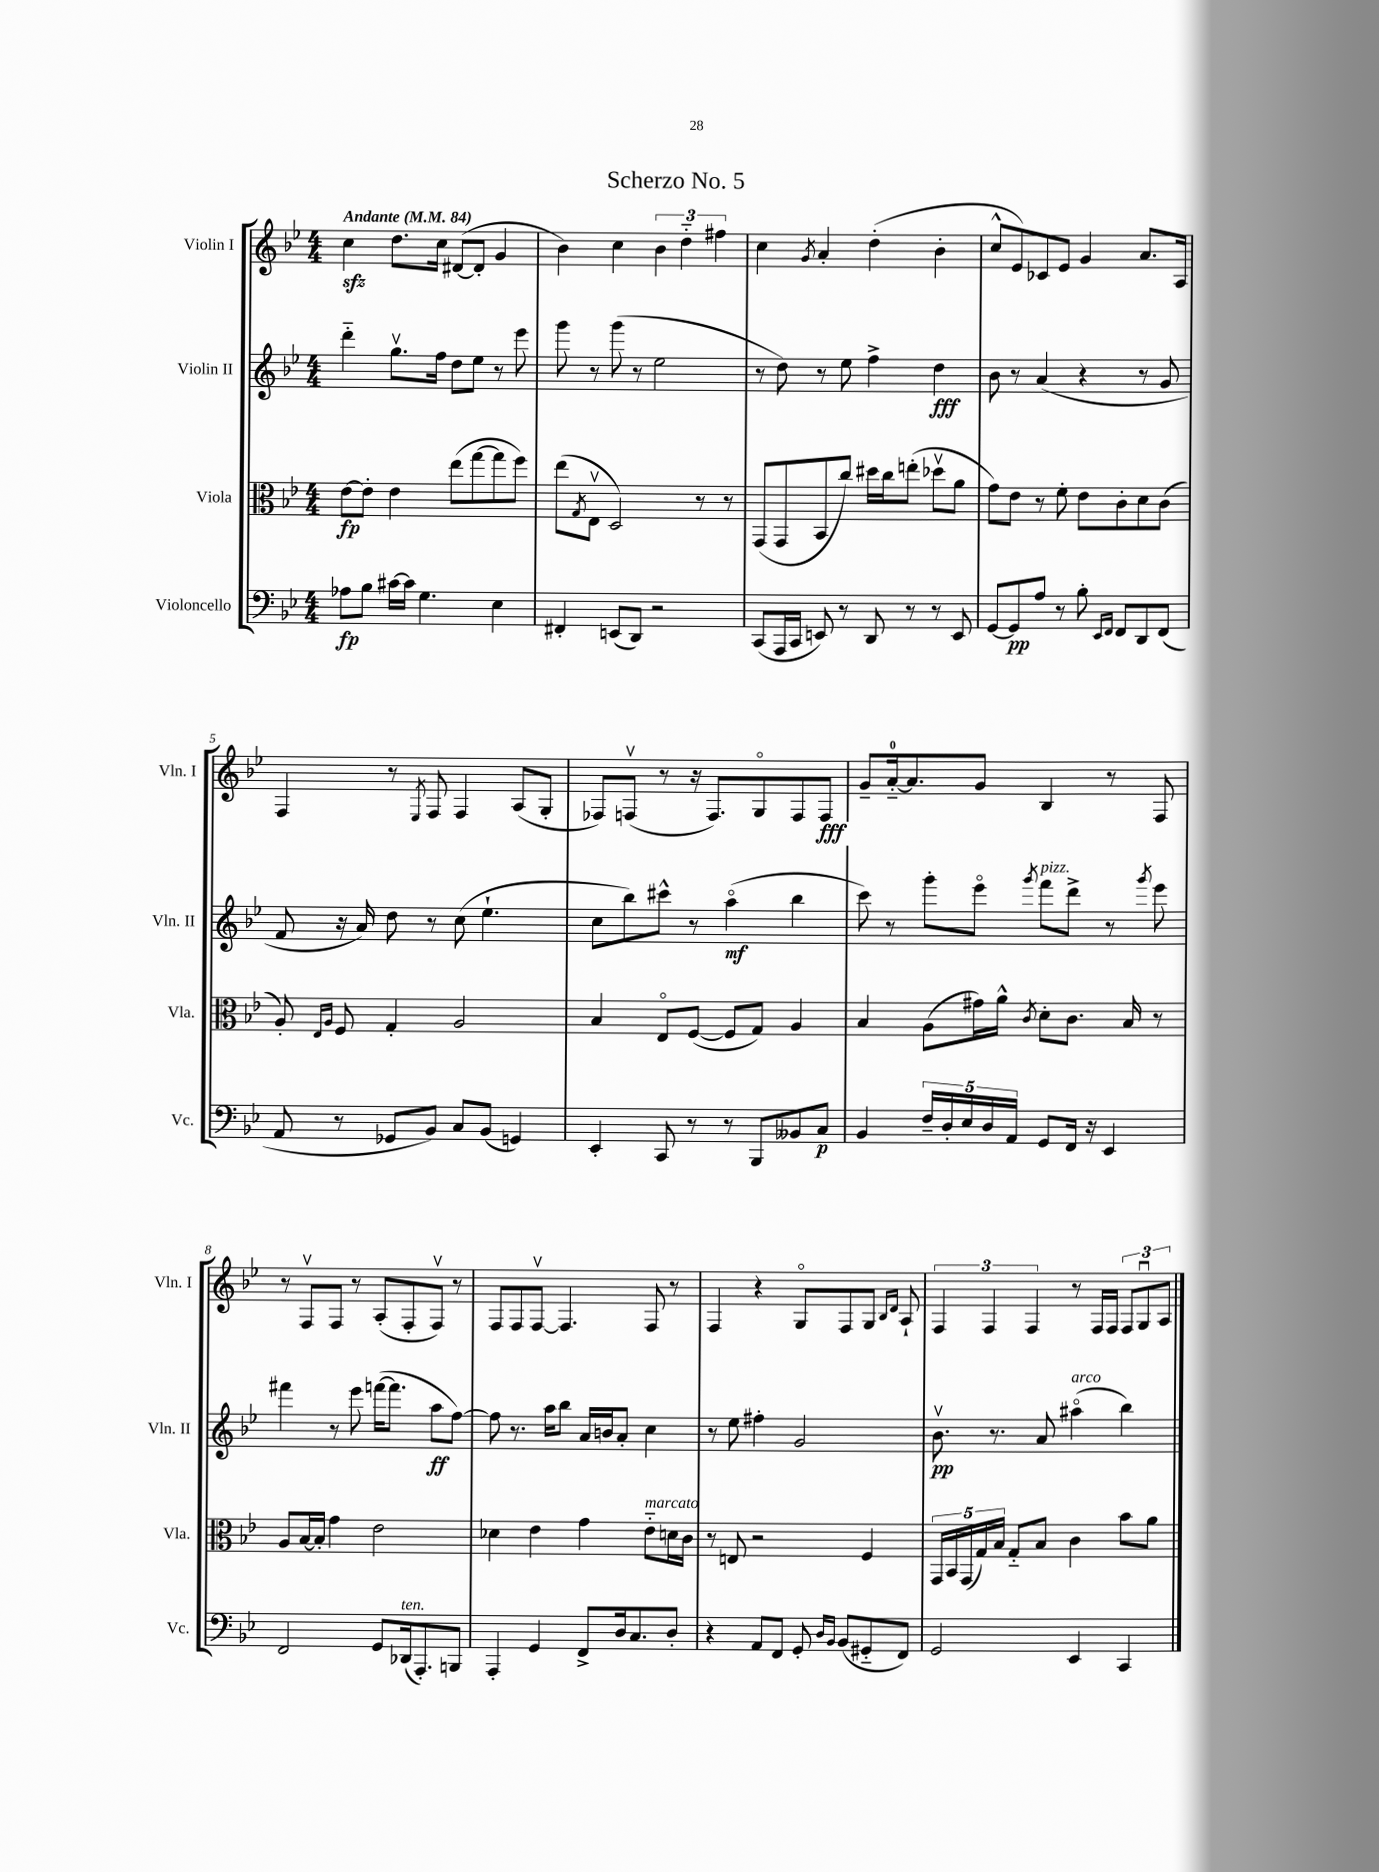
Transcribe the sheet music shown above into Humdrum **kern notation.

**kern	**kern	**kern	**kern
*staff4	*staff3	*staff2	*staff1
*clefF4	*clefC3	*clefG2	*clefG2
*k[b-e-]	*k[b-e-]	*k[b-e-]	*k[b-e-]
*M4/4	*M4/4	*M4/4	*M4/4
*MM84	*MM84	*MM84	*MM84
8A-	[8e-	4ddd'~	4cc
8B-	8e-']	.	.
[16c#	4e-	8.ggv	8.dd
16c#]	.	.	.
4.G	.	.	.
.	.	16ff	16cc
.	(8ee-	8dd	([8d#
.	[8gg	8ee-	8d#']
4E-	8gg]	8r	4g
.	8ff)	8eee-	.
=	=	=	=
4FF#'	(8ee-	8ggg	4b-)
.	8qG	.	.
.	8E-v	8r	.
(8EE	2D)	(8ggg	4cc
8DD)	.	8r	.
2r	.	2ee-	6b-
.	.	.	6dd'~
.	8r	.	.
.	.	.	6ff#
.	8r	.	.
=	=	=	=
(8CC	(8GG	8r	4cc
16AAA	8GG	8dd)	.
16CC	.	.	.
.	.	.	8qg
8EE)	8BB-	8r	4a'
8r	8cc)	8ee-	.
8DD	16dd#	4ff^	(4dd'
.	16cc	.	.
8r	(8ee'	.	.
8r	8dd-v	4dd	4b-'
8EE	8a	.	.
=	=	=	=
[8GG	8g)	8b-	8cc^^
8GG]	8e-	8r	8e-)
8A	8r	(4a	8c-
8r	8f'	.	8e-
8B-'	8e-	4r	4g
16qqEE-	.	.	.
16qqFF	.	.	.
8FF	8c'	.	.
8DD	8d	8r	8.a
(8FF	(8c	8g	.
.	.	.	16A
=	=	=	=
8AA	8A')	8f	4F
.	16qqE-	.	.
.	16qqA	.	.
8r	8F	16r	.
.	.	16a)	.
8GG-	4G'	8dd	8r
.	.	.	8qE-
8BB-)	.	8r	8F
8C	2A	(8cc	4F
(8BB-	.	4.ee-`	.
4GG)	.	.	(8A
.	.	.	8G'
=	=	=	=
4EE-'	4B-	8cc	8F-)
.	.	8bb-)	(8Fv
8CC	8E-o	8ccc#^^	8r
8r	([8F	8r	16r
.	.	.	8.F)
8r	8F]	(4aao	.
8BBB-	8G)	.	8Go
8BB--	4A	4bb-	8F
8C	.	.	8F
=	=	=	=
4BB-	4B-	8ccc)	8g~
.	.	8r	[16a'~
.	.	.	8.a]
20F~	(8A	8ggg'	.
20D'	.	.	.
20E-	.	.	.
.	16g#)	8eee-o	8g
20D	.	.	.
.	16a^^	.	.
20AA	.	.	.
.	8qc	8qggg	.
8GG	8d'	8fff	4B-
16FF	8.c	8ddd^	.
16r	.	.	.
4EE-	.	8r	8r
.	16B-	.	.
.	.	8qggg	.
.	8r	8eee-	8F
=	=	=	=
2FF	8A	4fff#	8r
.	[16B-	.	8Fv
.	16B-']	.	.
.	4g	8r	8F
.	.	8eee-	8r
8GG	2e-	([16fff	(8A'
.	.	8.fff]	.
(16DD-	.	.	8F'
8.AAA')	.	.	.
.	.	8aa	8Fv)
8BBB	.	[8ff)	8r
=	=	=	=
4AAA'	4d-	8ff]	8F
.	.	8.r	8F
4GG	4e-	.	[8Fv
.	.	16aa	.
.	.	8bb-	4.F]
8FF^	4g	16a	.
.	.	16b	.
16D	.	8a'	.
8.C	.	.	.
.	8e-'~	4cc	8F
8D'	16d	.	8r
.	16c	.	.
=	=	=	=
4r	8r	8r	4F
.	8E	8ee-	.
8AA	2r	4ff#'	4r
8FF	.	.	.
8GG'	.	2g	8Go
16qqD	.	.	.
16qqBB-	.	.	.
(8BB-	.	.	8F
8GG#'~	4F	.	8G
.	.	.	16qqB-
.	.	.	16qqd
8FF)	.	.	8A`
=	=	=	=
2GG	20GG	8.b-v	6F
.	20BB-	.	.
.	(20GG	.	.
.	20G)	.	.
.	.	.	6F
.	.	8.r	.
.	20B-	.	.
.	8G'~	.	.
.	.	.	6F
.	8B-	8a	.
4EE-	4c	(4aa#o	8r
.	.	.	16F
.	.	.	16F
4CC	8b-	4bb-)	12F
.	.	.	12Gu
.	8a	.	.
.	.	.	12A
==	==	==	==
*-	*-	*-	*-
